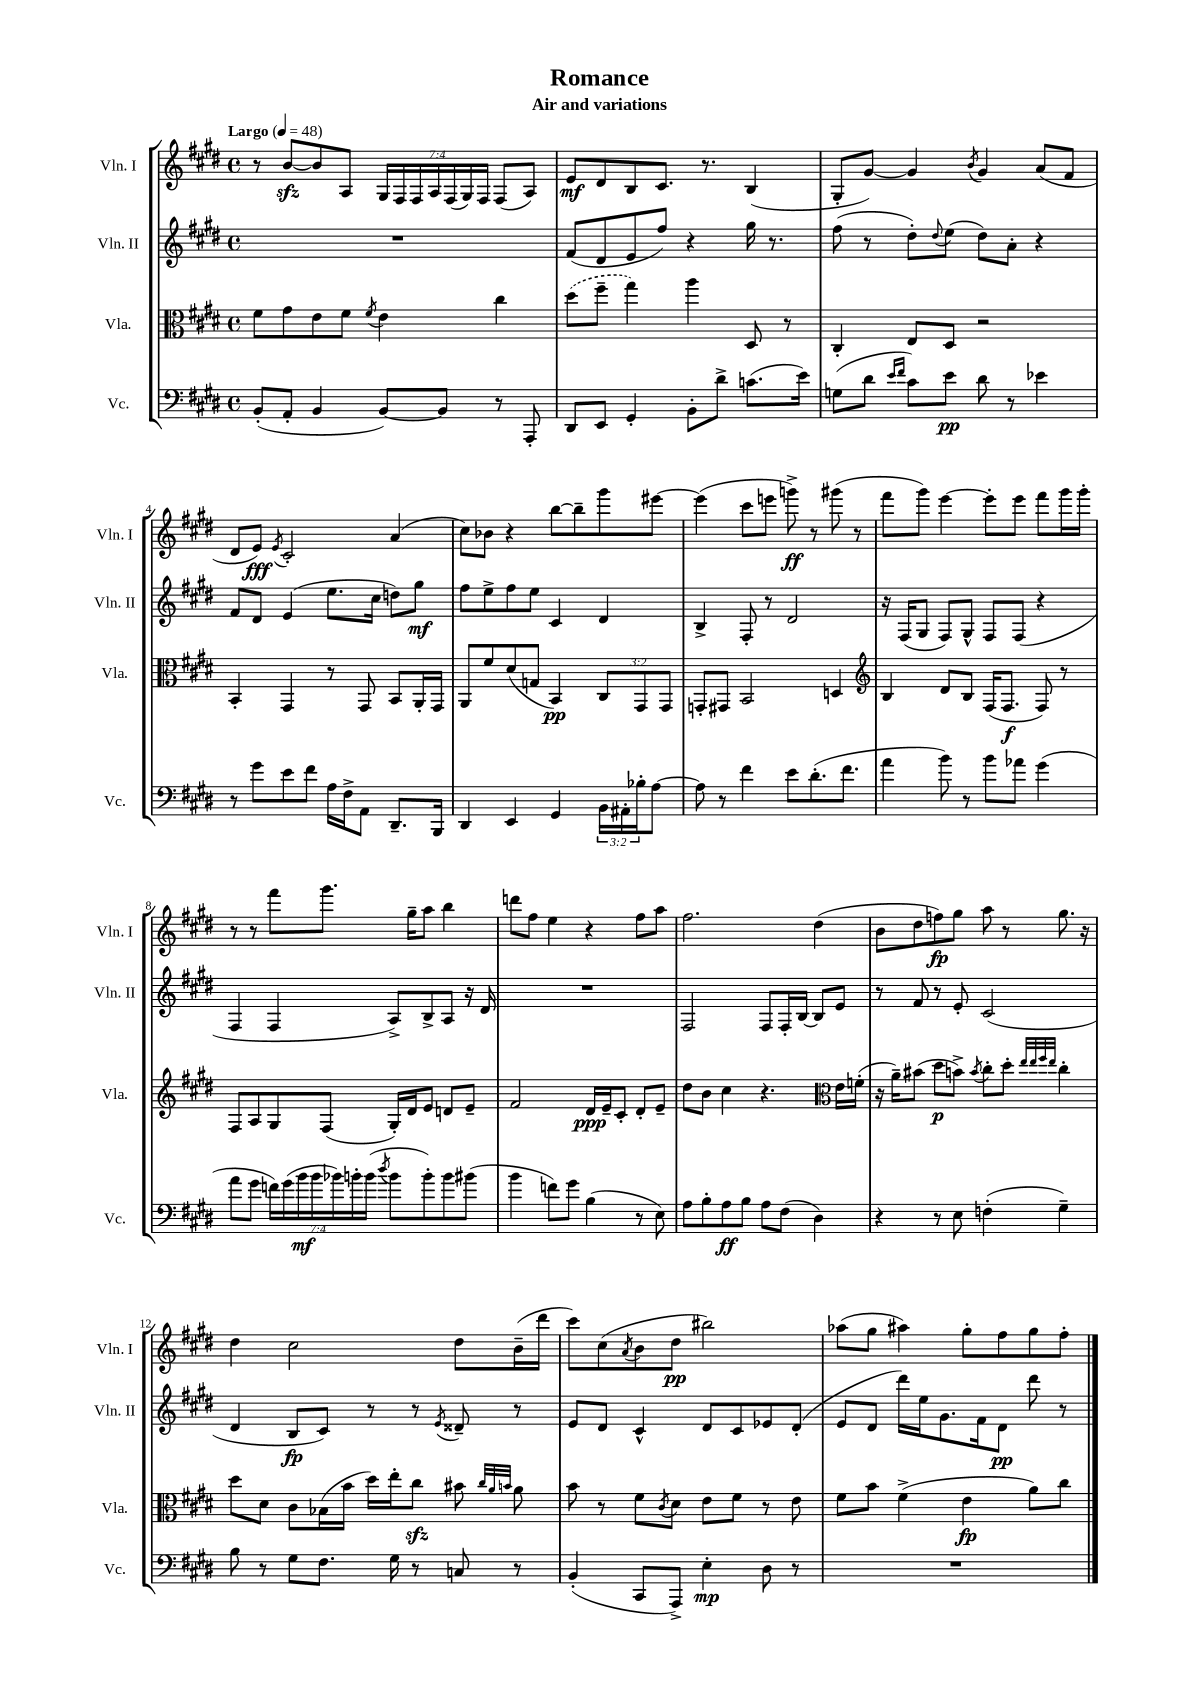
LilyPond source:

\header { title = "Romance" subtitle = "Air and variations" }
<<
\new StaffGroup <<
\new Staff = "s0" \with { instrumentName = "Vln. I" shortInstrumentName = "Vln. I" } {
    \clef treble \key e \major \defaultTimeSignature \time 4/4 \override Staff.TupletNumber.text = #tuplet-number::calc-fraction-text \tempo "Largo" 4 = 48
    r8 b'8~\sfz b'8 a8 \tuplet 7/4 { gis16 fis16 fis16 a16 fis16( gis16) fis16 } fis8( a8) |
    e'8\mf dis'8 b8 cis'8. r8. b4( |
    gis8-. gis'8~) gis'4 \acciaccatura { b'8 } gis'4 a'8( fis'8 |
    dis'8 e'8\fff) \acciaccatura { e'8 } cis'2-. a'4( |
    cis''8) bes'8 r4 b''8~ b''8-- gis'''8 eis'''8~ |
    eis'''4( cis'''8 e'''8 g'''8->\ff) r8 gis'''8( r8 |
    fis'''8 gis'''8) e'''4~ e'''8-. e'''8 fis'''8 gis'''16 gis'''16-. |
    r8 r8 fis'''8 gis'''8. gis''16-- a''8 b''4 |
    d'''8 fis''8 e''4 r4 fis''8 a''8 |
    fis''2. dis''4( |
    b'8 dis''8 f''8\fp) gis''8 a''8 r8 gis''8. r16 |
    dis''4 cis''2 dis''8 b'16--( dis'''16 |
    cis'''8) cis''8( \acciaccatura { a'8 } b'8 dis''8\pp bis''2) |
    aes''8( gis''8 ais''4) gis''8-. fis''8 gis''8 fis''8-. \bar "|." |
}
\new Staff = "s1" \with { instrumentName = "Vln. II" shortInstrumentName = "Vln. II" } {
    \clef treble \key e \major \defaultTimeSignature \time 4/4
    R1 |
    fis'8( dis'8 e'8 fis''8) r4 gis''16 r8. |
    fis''8( r8 dis''8-.) \appoggiatura { dis''8 } e''8( dis''8) a'8-. r4 |
    fis'8 dis'8 e'4( e''8. cis''16 d''8) gis''8\mf |
    fis''8 e''8-> fis''8 e''8 cis'4 dis'4 |
    b4-> fis8-. r8 dis'2 |
    r16 fis16( gis8 fis8) gis8-^ fis8 fis8( r4 |
    fis4 fis4 a8->) b8-> a8 r16 dis'16 |
    R1 |
    fis2 fis8 fis16-. b16~ b8 e'8 |
    r8 fis'8 r8 e'8-. cis'2( |
    dis'4 b8\fp cis'8) r8 r8 \acciaccatura { e'8 } disis'8-- r8 |
    e'8 dis'8 cis'4-^ dis'8 cis'8 ees'8 dis'8-.( |
    e'8 dis'8 dis'''16) e''16 gis'8. fis'16 dis'8\pp dis'''8 r8 \bar "|." |
}
\new Staff = "s2" \with { instrumentName = "Vla." shortInstrumentName = "Vla." } {
    \clef alto \key e \major \defaultTimeSignature \time 4/4 \override Staff.TupletNumber.text = #tuplet-number::calc-fraction-text
    fis'8 gis'8 e'8 fis'8 \acciaccatura { fis'8 } e'4 cis''4 |
    \once \slurDashed dis''8( fis''8-- gis''4) a''4 dis8 r8 |
    cis4-. e8 dis8 r2 |
    b,4-. gis,4 r8 gis,8 b,8 a,16-. gis,16 |
    a,8 fis'8 dis'8( g8 b,4\pp) \tuplet 3/2 { cis8 gis,8 gis,8 } |
    g,8-. gis,8 b,2 d4 |
    \clef treble b4 dis'8 b8 fis16( fis8.\f fis8) r8 |
    fis8 a8 gis8 fis8( gis16-.) dis'16 e'8 d'8 e'8-- |
    fis'2 dis'16\ppp e'16-- cis'8-. dis'8-. e'8-- |
    dis''8 b'8 cis''4 r4. \clef alto e'16 f'16-.( |
    r16 a'16--) bis'8( dis''8\p b'8->) \acciaccatura { b'8 } cis''8-. dis''8-. \grace { e''32 e''32 fis''32 e''32 } cis''4-. |
    dis''8 dis'8 cis'8 bes16( b'16 dis''16) e''16-. cis''8\sfz bis'8 \grace { cis''32 a'32 b'32 } a'8 |
    b'8 r8 fis'8 \acciaccatura { cis'8 } dis'8 e'8 fis'8 r8 e'8 |
    fis'8 b'8 fis'4->( e'4\fp a'8) cis''8 \bar "|." |
}
\new Staff = "s3" \with { instrumentName = "Vc." shortInstrumentName = "Vc." } {
    \clef bass \key e \major \defaultTimeSignature \time 4/4 \override Staff.TupletNumber.text = #tuplet-number::calc-fraction-text
    b,8-.( a,8-. b,4 b,8~) b,8 r8 a,,8-. |
    dis,8 e,8 gis,4-. b,8-. dis'8-> c'8.( e'16) |
    g8( dis'8 \grace { e'16 fis'16 } cis'8) e'8\pp dis'8 r8 ees'4 |
    r8 gis'8 e'8 fis'8 a16 fis16-> a,8 dis,8.-- b,,16 |
    dis,4 e,4 gis,4 \tuplet 3/2 { b,16 ais,16-. bes16-. } a8~ |
    a8 r8 fis'4 e'8 dis'8.-.( fis'8. |
    a'4 b'8) r8 b'8 aes'8 gis'4( |
    a'8 gis'8 \tuplet 7/4 { f'16) gis'16( b'16\mf b'16 bes'16) b'16-. b'16( } \acciaccatura { dis''8 } b'8 b'8-.) b'8 bis'8( |
    b'4 f'8) gis'8 b4( r8 e8) |
    a8 b8-. a8\ff b8 a8 fis8( dis4) |
    r4 r8 e8 f4-.( gis4--) |
    b8 r8 gis8 fis8. gis16 r8 c8 r8 |
    b,4-.( cis,8 a,,8->) e4-.\mp dis8 r8 |
    R1 \bar "|." |
}
>>
>>
